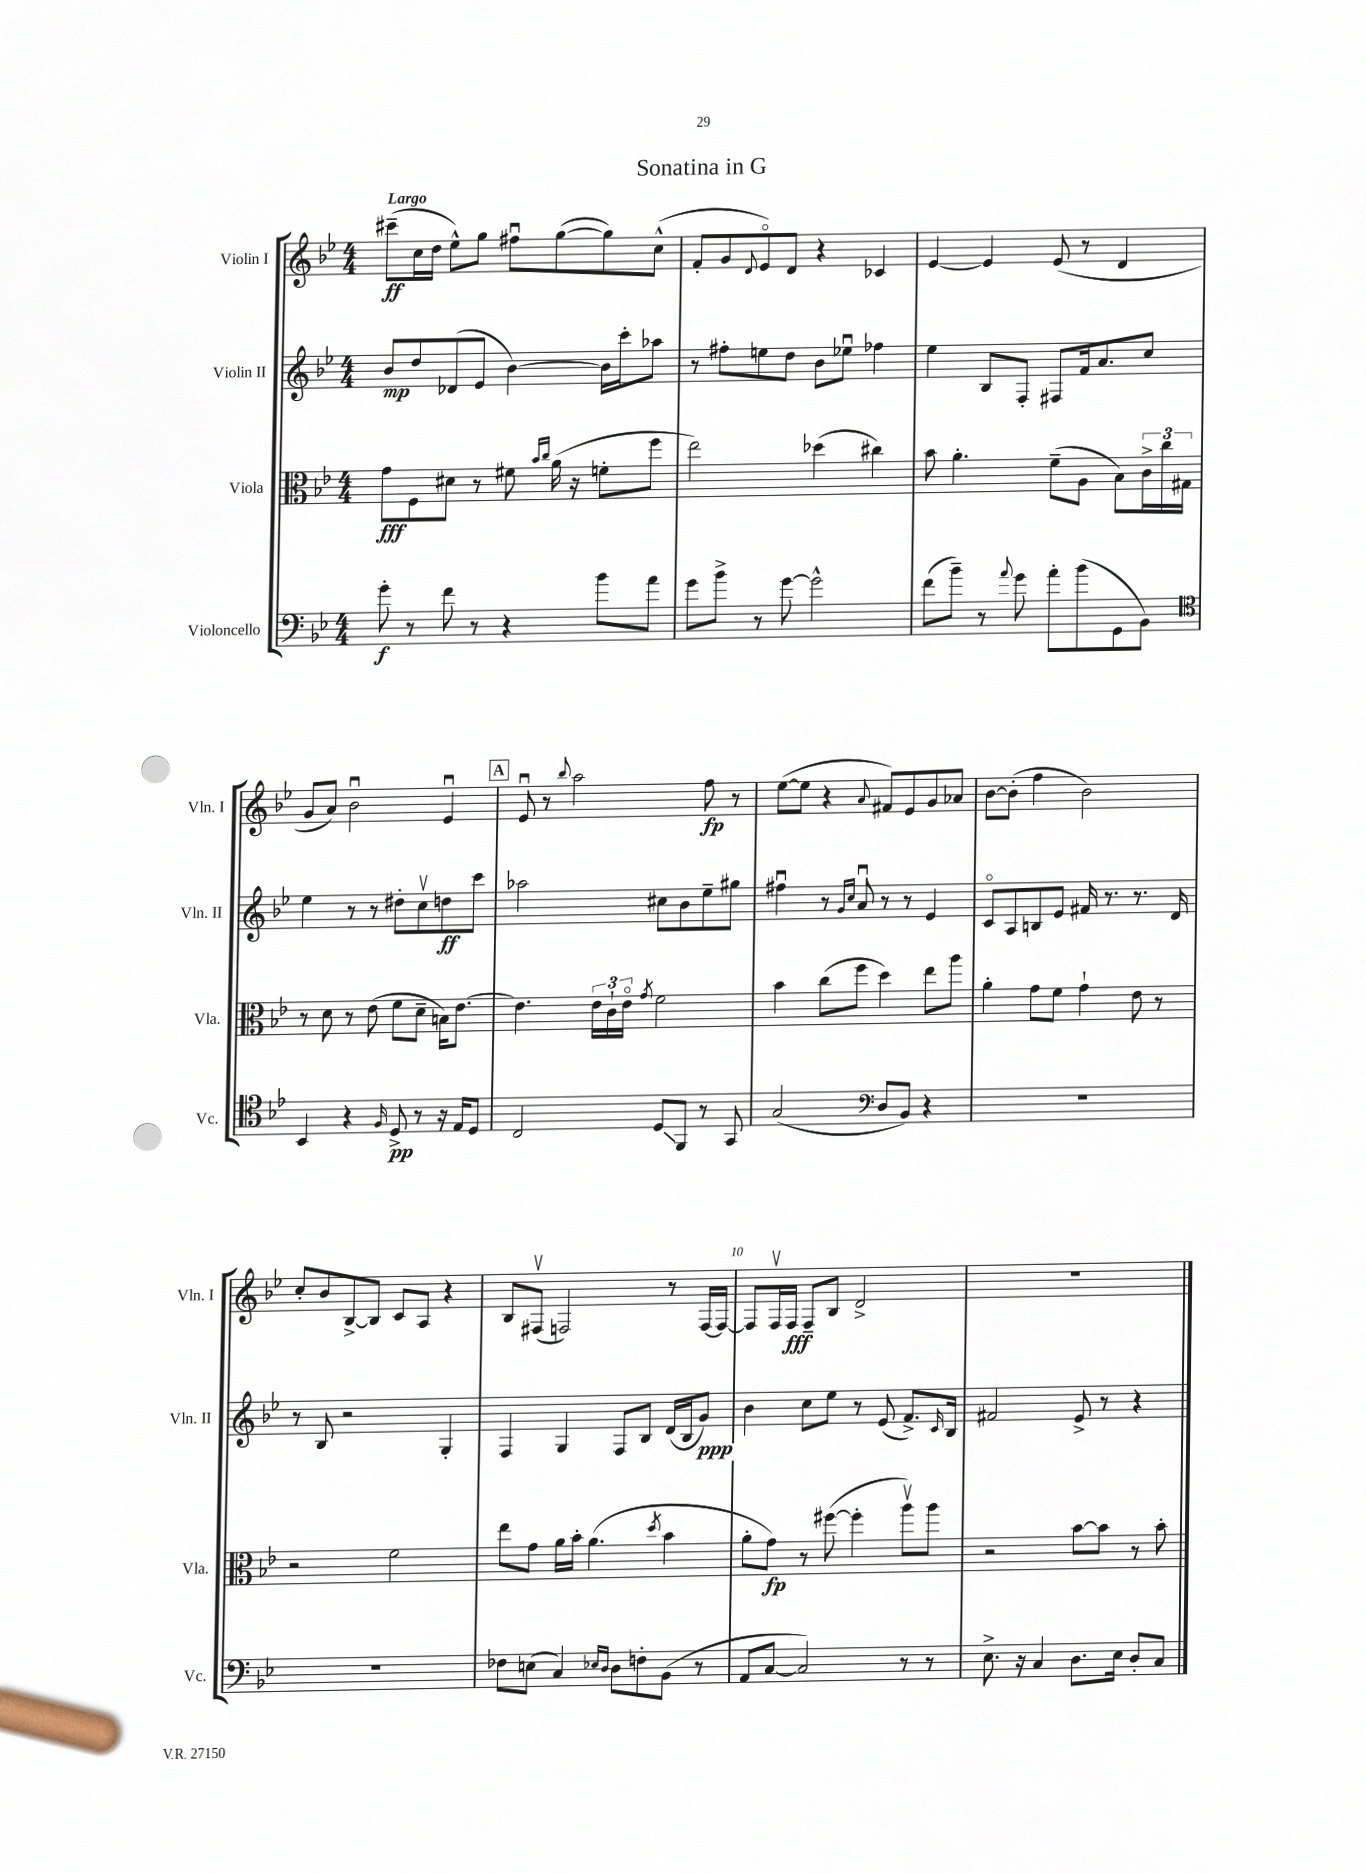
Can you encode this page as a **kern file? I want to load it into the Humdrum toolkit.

**kern	**kern	**kern	**kern
*staff4	*staff3	*staff2	*staff1
*clefF4	*clefC3	*clefG2	*clefG2
*k[b-e-]	*k[b-e-]	*k[b-e-]	*k[b-e-]
*M4/4	*M4/4	*M4/4	*M4/4
8g'	8g	8b-	(8ccc#~
8r	8F	8dd	16cc
.	.	.	16dd
8f	8d#	(8d-	8ee-^^)
8r	8r	8e-	8gg
4r	8f#	[4b-)	8ff#u
.	16qqb-	.	.
.	16qqcc	.	.
.	(16a	.	([8gg
.	16r	.	.
8b-	8f'	16b-]	8gg])
.	.	16ccc'	.
8a	8ff	8aa-	(8cc^^
=	=	=	=
8g	2ee-)	8r	8f'
8b-^	.	8ff#'	8g
.	.	.	8qqd
8r	.	8ee	8e-o)
[8g	.	8dd	8d
2g^^]	(4dd-	8b-	4r
.	.	8ee-u	.
.	4cc#)	4ff-	4c-
=	=	=	=
(8f	8b-	4ee-	[4e-
8b-~)	4.a'	.	.
8r	.	8B-	4e-]
8qqa	.	.	.
8g	.	8F'	.
8a'	(8f~	8F#	(8e-
(8b-	8A	16f	8r
.	.	8.a	.
8GG	8B-)	.	4d
8BB-)	24c^	8cc	.
.	24cc	.	.
.	24G#	.	.
=	=	=	=
*clefC4	*	*	*
4BB-	8r	4ee-	8g
.	8d	.	8a)
4r	8r	8r	2b-u
.	(8e-	8r	.
16qqF	.	.	.
8D^	8f	8dd#'	.
8r	8d~	8ccv	.
16r	16B)	8dd	4e-u
16E-	[8.e-	.	.
8D	.	8ccc	.
=	=	=	=
2C	4.e-]	2aa-	8e-u
.	.	.	8r
.	.	.	8qqbb-
.	.	.	2aa
.	24e-	.	.
.	24c`	.	.
.	24e-o	.	.
.	8qg	.	.
8D	2f	8cc#	.
8FF	.	8b-	.
8r	.	8ee-~	8ff
8GG	.	8gg#	8r
=	=	=	=
(2G	4b-	4ff#u	([8ee-
.	.	.	8ee-]
.	(8cc	8r	4r
.	.	16qqg	.
.	.	16qqcc	.
.	8ff	8au	.
*clefF4	*	*	*
.	.	.	8qqa
8D	4dd)	8r	8f#)
8BB-)	.	8r	8e-
4r	8ee-	4e-	8g
.	8aa	.	8a-
=	=	=	=
1r	4a'	8co	[8b-
.	.	8A	(8b-']
.	8g	8B	4ff
.	8f	8e-	.
.	4g`	16f#	2b-)
.	.	8.r	.
.	8e-	8.r	.
.	8r	.	.
.	.	16d	.
=	=	=	=
1r	2r	8r	8cc'
.	.	8B-	8b-
.	.	2r	[8B-^
.	.	.	8B-]
.	2f	.	8c
.	.	.	8A
.	.	4G'	4r
=	=	=	=
8F-	8ee-	4F	8B-
(8E	8g	.	(8F#v
4C)	16a	4G	2F)
.	16b-'	.	.
.	(4.a	.	.
16qqE-	.	.	.
16qqD	.	.	.
8D	.	8F	.
8F'	.	8B-	.
.	8qdd	.	.
(8BB-	4b-	(16d	8r
.	.	16B-	.
8r	.	8g)	[16F
.	.	.	16F_
=	=	=	=
8AA	8a'	4b-	8F]
[8C	8g)	.	16Fv
.	.	.	16F
2C])	8r	8cc	8F~
.	([8ff#	8ee-	8B-
.	4ff#']	8r	2d^
.	.	(8e-	.
8r	8aav)	8.f^)	.
8r	8aa	.	.
.	.	16qqc	.
.	.	16B-	.
=	=	=	=
8.E-^	2r	2f#	1r
16r	.	.	.
4C	.	.	.
8.D	[8b-	8e-^	.
.	8b-]	8r	.
16E-	.	.	.
8D'	8r	4r	.
8C	8b-'	.	.
==	==	==	==
*-	*-	*-	*-
